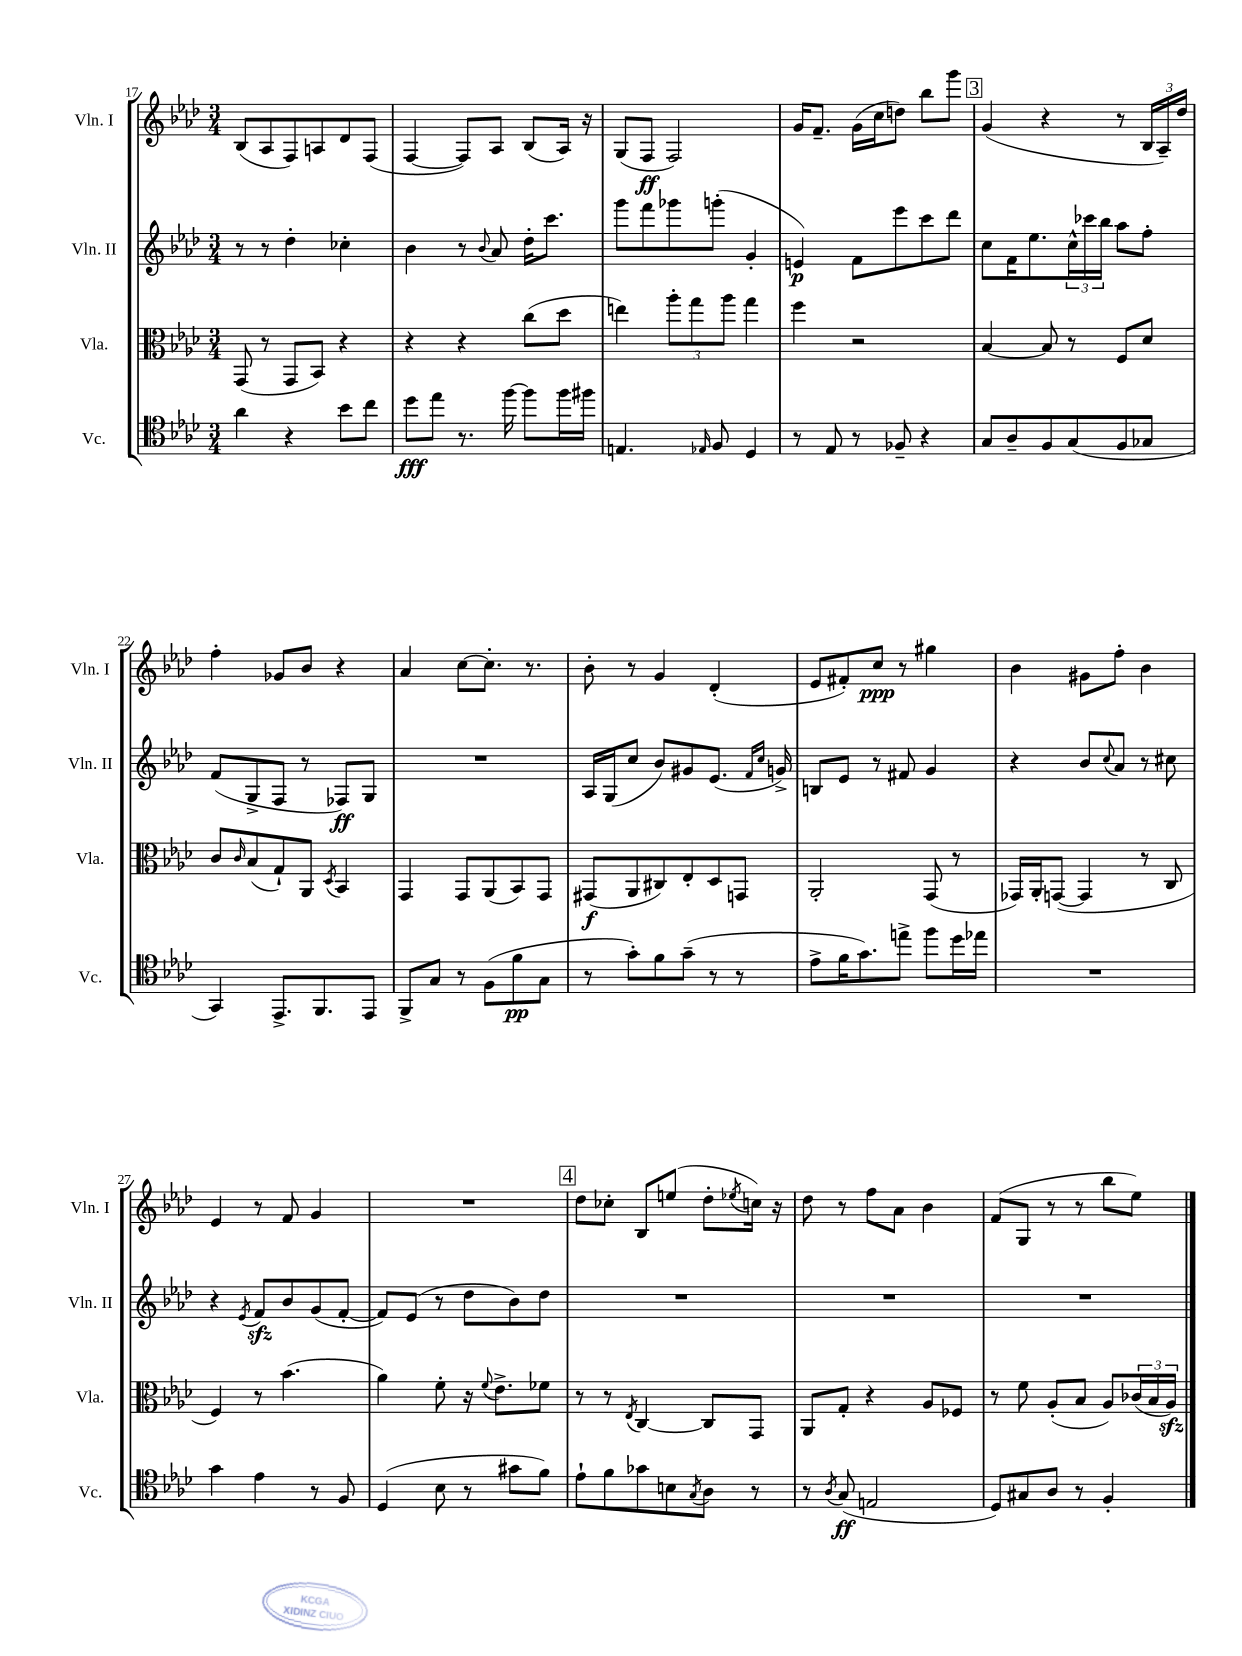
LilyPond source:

<<
\new StaffGroup <<
\new Staff = "s0" \with { instrumentName = "Vln. I" shortInstrumentName = "Vln. I" } {
    \clef treble \key aes \major \numericTimeSignature \time 3/4
    bes8( aes8 f8) a8 des'8 f8( |
    f4~ f8) aes8 bes8( aes16) r16 |
    g8( f8\ff f2) |
    g'16 f'8.-- g'16( c''16 d''8) bes''8 g'''8 |
    \mark \markup { \box "3" } g'4( r4 r8 \tuplet 3/2 { bes16 aes16--) des''16 } |
    f''4-. ges'8 bes'8 r4 |
    aes'4 c''8~ c''8.-. r8. |
    bes'8-. r8 g'4 des'4-.( |
    ees'8 fis'8-.) c''8\ppp r8 gis''4 |
    bes'4 gis'8 f''8-. bes'4 |
    ees'4 r8 f'8 g'4 |
    R2. |
    \mark \markup { \box "4" } des''8 ces''8-. bes8 e''8( des''8-. \acciaccatura { ees''8 } c''16) r16 |
    des''8 r8 f''8 aes'8 bes'4 |
    f'8( g8 r8 r8 bes''8 ees''8) \bar "|." |
}
\new Staff = "s1" \with { instrumentName = "Vln. II" shortInstrumentName = "Vln. II" } {
    \clef treble \key aes \major \numericTimeSignature \time 3/4
    r8 r8 des''4-. ces''4-. |
    bes'4 r8 \appoggiatura { bes'8 } aes'8 des''16-. c'''8. |
    g'''8 f'''8 ges'''8 g'''8-.( g'4-. |
    e'4\p) f'8 ees'''8 c'''8 des'''8 |
    \mark \markup { \box "3" } c''8 f'16 ees''8. \tuplet 3/2 { c''16-^ ces'''16 bes''16 } aes''8 f''8-. |
    f'8( g8-> f8 r8 fes8\ff) g8 |
    R2. |
    aes16 g16( c''8 bes'8) gis'8 ees'8.( \grace { f'16 c''16 } g'16->) |
    b8 ees'8 r8 fis'8 g'4 |
    r4 bes'8 \appoggiatura { c''8 } aes'8 r8 cis''8 |
    r4 \acciaccatura { ees'8 } f'8\sfz bes'8 g'8( f'8~-. |
    f'8) ees'8( r8 des''8 bes'8) des''8 |
    \mark \markup { \box "4" } R2. |
    R2. |
    R2. \bar "|." |
}
\new Staff = "s2" \with { instrumentName = "Vla." shortInstrumentName = "Vla." } {
    \clef alto \key aes \major \numericTimeSignature \time 3/4
    g,8( r8 g,8 bes,8) r4 |
    r4 r4 c''8( des''8 |
    e''4) \tuplet 3/2 { aes''8-. g''8 aes''8 } g''4 |
    f''4 r2 |
    \mark \markup { \box "3" } bes4~ bes8 r8 f8 des'8 |
    c'8 \grace { c'16 } bes8( g8-!) aes,8 \acciaccatura { des8 } bes,4 |
    g,4 g,8 aes,8( bes,8) g,8 |
    gis,8\f( aes,8 cis8) ees8-. des8 g,8 |
    aes,2-. g,8( r8 |
    ges,16) aes,16-. g,8~( g,4 r8 c8 |
    f4) r8 bes'4.( |
    aes'4) f'8-. r16 \appoggiatura { f'8 } ees'8.-> fes'8 |
    \mark \markup { \box "4" } r8 r8 \acciaccatura { ees8 } c4~ c8 g,8 |
    aes,8 g8-. r4 aes8 fes8 |
    r8 f'8 aes8-.( bes8 aes8) \tuplet 3/2 { ces'16( bes16 aes16\sfz) } \bar "|." |
}
\new Staff = "s3" \with { instrumentName = "Vc." shortInstrumentName = "Vc." } {
    \clef tenor \key aes \major \numericTimeSignature \time 3/4
    aes'4 r4 bes'8 c''8 |
    des''8\fff ees''8 r8. f''16~ f''8 f''16 fis''16 |
    e4. \grace { ees16 } f8 des4 |
    r8 ees8 r8 fes8-- r4 |
    \mark \markup { \box "3" } g8 aes8-- f8 g8( f8 ges8 |
    g,4) ees,8.-> f,8. ees,8 |
    f,8-> g8 r8 f8( f'8\pp g8 |
    r8 g'8-.) f'8 g'8--( r8 r8 |
    ees'8-> f'16 g'8.) e''8-> f''8 des''16 ees''16 |
    R2. |
    g'4 ees'4 r8 f8 |
    des4( bes8 r8 gis'8 f'8) |
    \mark \markup { \box "4" } ees'8-! f'8 ges'8 b8 \acciaccatura { g8 } aes8 r8 |
    r8 \acciaccatura { aes8 } g8\ff( e2 |
    des8) gis8 aes8 r8 f4-. \bar "|." |
}
>>
>>
\layout { \context { \Score currentBarNumber = #17 } }
